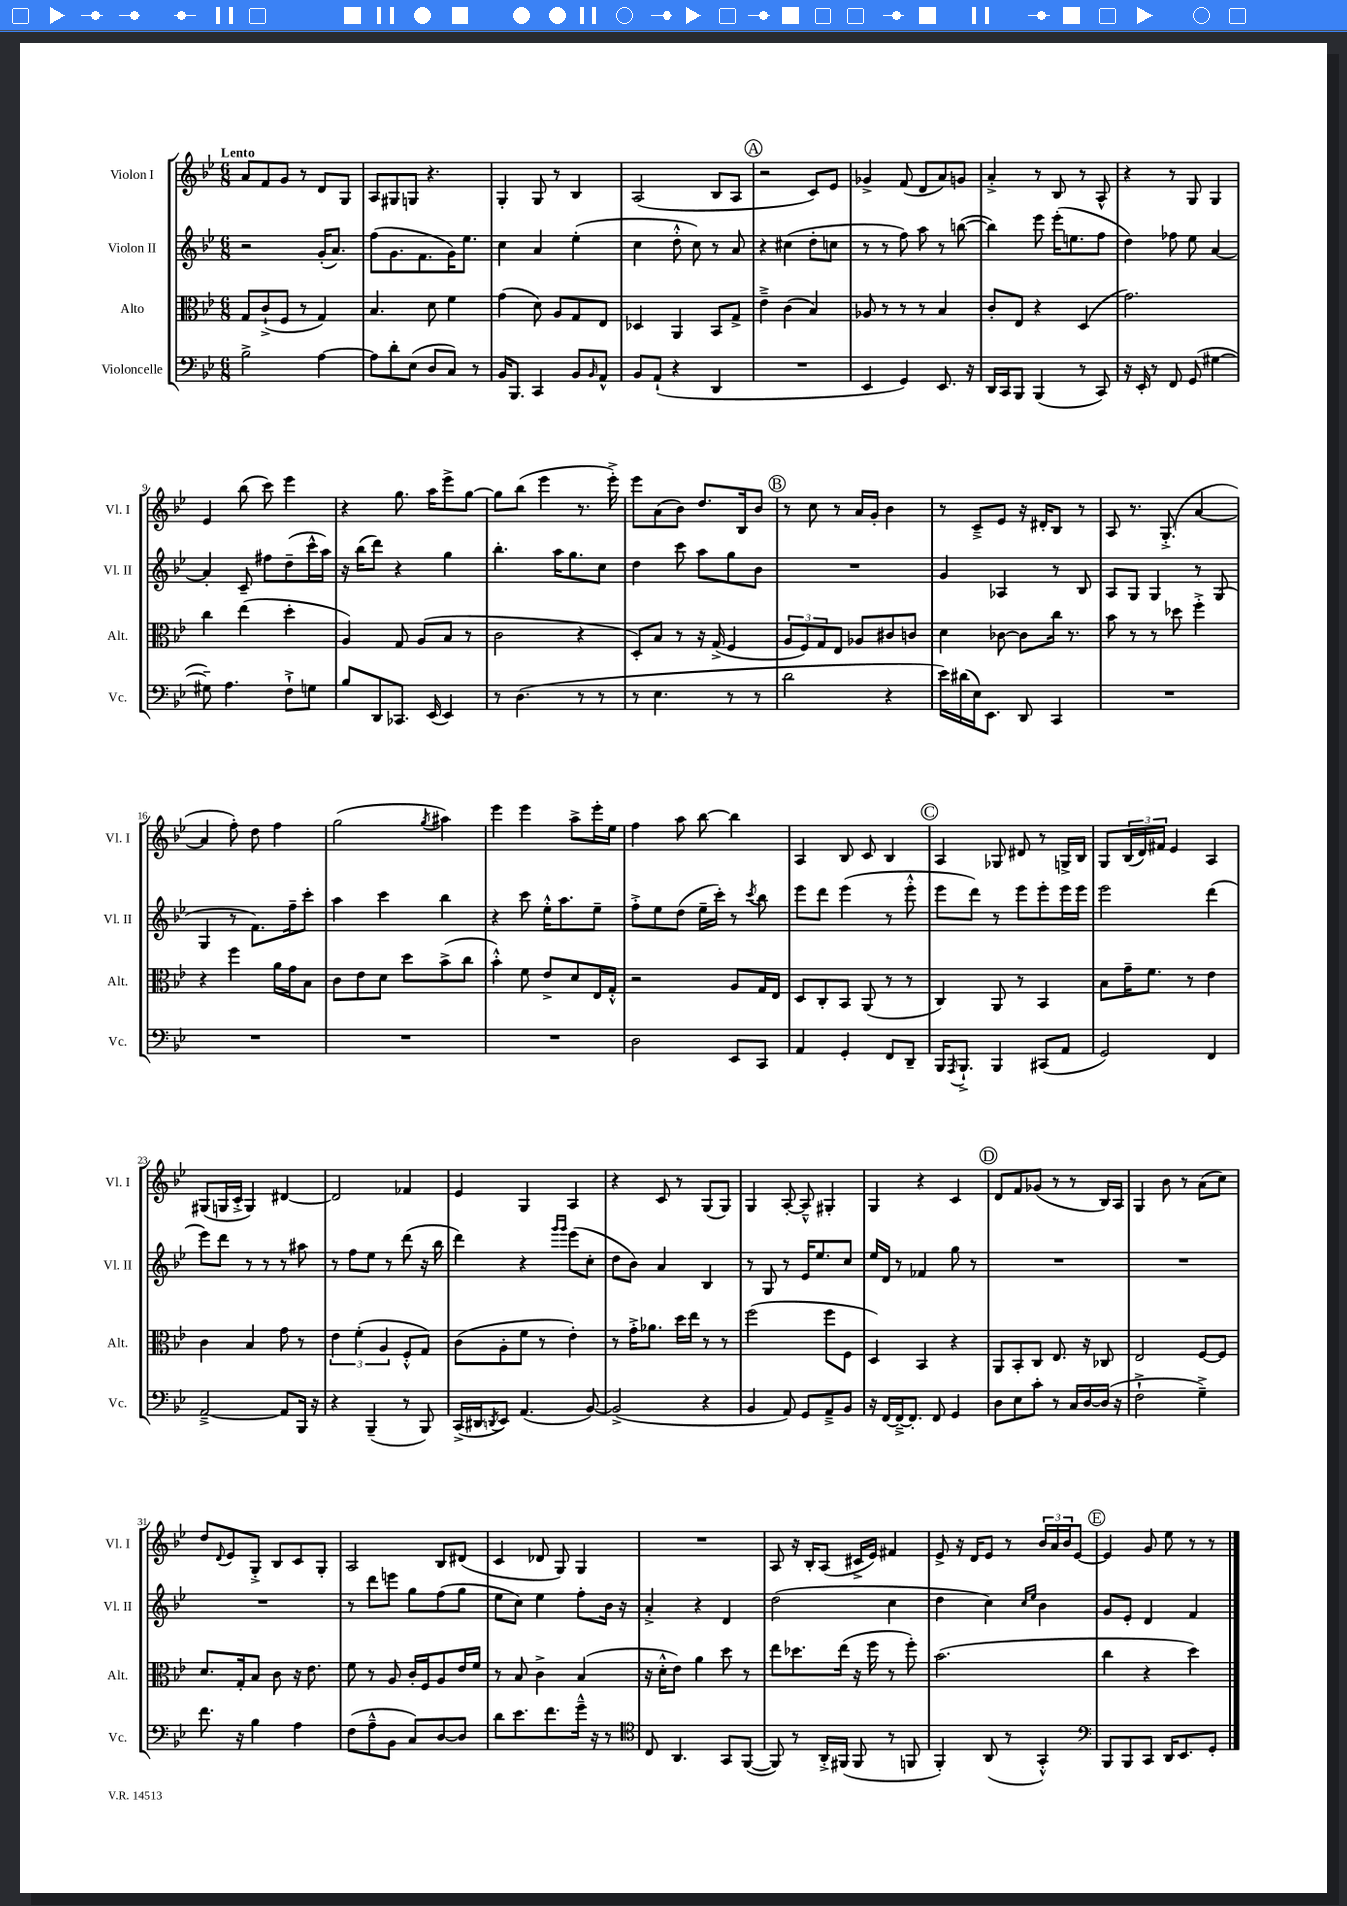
<<
\new StaffGroup <<
\new Staff = "s0" \with { instrumentName = "Violon I" shortInstrumentName = "Vl. I" } {
    \clef treble \key bes \major \numericTimeSignature \time 6/8 \tempo "Lento"
    a'8 f'8 g'8 r8 d'8 g8 |
    a8 gis8 g8 r4. |
    g4-. g8 r8 bes4 |
    a2( bes8 a8 |
    \mark \markup { \circle "A" } r2 c'8) ees'8 |
    ges'4-> f'8( d'8 a'8) g'8 |
    a'4-.-> r8 bes8 r8 a8-^ |
    r4 r8 g8 g4 |
    ees'4 bes''8( c'''8) ees'''4 |
    r4 g''8. a''16 ees'''8-> g''8~ |
    g''8 bes''8( ees'''4 r8. ees'''16-.->) |
    ees'''8 a'8( bes'8) d''8. bes16 bes'8 |
    \mark \markup { \circle "B" } r8 c''8 r8 a'16 g'16-. bes'4 |
    r8 c'8---> ees'8 r16 dis'16-. bes8 r8 |
    a8 r8. g8.-.->( a'4~ |
    a'4 f''8-.) d''8 f''4 |
    g''2( \acciaccatura { g''8 } ais''4) |
    ees'''4 ees'''4 a''8-> ees'''16-. ees''16 |
    f''4 a''8 bes''8~ bes''4 |
    a4 bes8 c'8 bes4 |
    \mark \markup { \circle "C" } a4 ges8 dis'8 r8 g16-> bes16 |
    g8 \tuplet 3/2 { bes16( d'16) fis'16 } ees'4 a4 |
    gis8( g16 c'16-.-> g4) dis'4~ |
    dis'2 fes'4 |
    ees'4 g4 a4 |
    r4 c'8 r8 g8( g8) |
    g4 a8~-. a8---^ gis4-. |
    g4 r4 c'4 |
    \mark \markup { \circle "D" } d'8 f'8 ges'8( r8 r8 bes16) a16 |
    g4 bes'8 r8 a'8( c''8) |
    d''8 \appoggiatura { d'8 } ees'8 g8-.-> bes8 c'8 g8-. |
    a2 bes8 dis'8( |
    c'4 des'8 g8) g4 |
    R2. |
    a8 r16 bes16-. a8( cis'16-> ees'16) fis'4 |
    ees'8-> r16 d'16 ees'8 r8 \tuplet 3/2 { bes'16 a'16 bes'16 } ees'8~ |
    \mark \markup { \circle "E" } ees'4 g'8 ees''8 r8 r8 \bar "|." |
}
\new Staff = "s1" \with { instrumentName = "Violon II" shortInstrumentName = "Vl. II" } {
    \clef treble \key bes \major \numericTimeSignature \time 6/8
    r2 g'16-.( a'8.) |
    f''8( g'8. f'8. g'16) ees''8. |
    c''4 a'4 ees''4-.( |
    c''4 d''8-.-^ c''8) r8 a'8 |
    \mark \markup { \circle "A" } r4 cis''4( d''8-. c''8 |
    r8 r8 f''8) a''8 r8 b''8~( |
    b''4) ees'''8 ees'''16-.( e''8. f''8 |
    d''4) fes''8 ees''8 a'4~ |
    a'4-. c'8-- fis''8 d''8--( c'''16-^ a''16) |
    r16 bes''16( d'''8) r4 g''4 |
    bes''4.-. a''16 g''8. c''8 |
    d''4 c'''8 a''8 g''8 bes'8 |
    \mark \markup { \circle "B" } R2. |
    g'4 aes4 r8 bes8 |
    a8 g8 g4 r8 g8( |
    g4 r8 f'8.) f''16-- c'''8-. |
    a''4 c'''4 bes''4 |
    r4 c'''8 ees''16-.-^ a''8. ees''8-- |
    f''8-.-> ees''8 d''8( ees''16-- c'''16-.) r8 \acciaccatura { c'''8 } bes''8 |
    ees'''8 d'''8 ees'''4( r8 ees'''8-.-^ |
    \mark \markup { \circle "C" } ees'''8 d'''8) r8 ees'''8 ees'''8-. ees'''16 ees'''16 |
    ees'''2 d'''4( |
    ees'''8) d'''8 r8 r8 r8 ais''8 |
    r8 f''8 ees''8 r8 d'''8( r16 bes''16 |
    d'''4) r4 \grace { g'''16 g'''16 } ees'''8( c''8-. |
    d''8 bes'8) a'4 bes4 |
    r8 g8 r8 ees'16 ees''8. c''8 |
    ees''16 d'16 r8 fes'4 g''8 r8 |
    \mark \markup { \circle "D" } R2. |
    R2. |
    R2. |
    r8 d'''8 e'''8 g''8 f''8( g''8 |
    ees''8 c''8) ees''4 f''8-. bes'16 r16 |
    a'4-.-> r4 d'4 |
    d''2( c''4 |
    d''4 c''4) \grace { c''16 ees''16 } bes'4 |
    \mark \markup { \circle "E" } g'8 ees'8-. d'4 f'4 \bar "|." |
}
\new Staff = "s2" \with { instrumentName = "Alto" shortInstrumentName = "Alt." } {
    \clef alto \key bes \major \numericTimeSignature \time 6/8
    g8 c'8-!->( f8 r8 g4) |
    bes4. d'8 f'4 |
    g'4( d'8) a8 g8 ees8 |
    des4 a,4 bes,8 g8-> |
    \mark \markup { \circle "A" } ees'4---> c'4( bes4) |
    aes8 r8 r8 r8 bes4 |
    c'8-. ees8 r4 d4( |
    g'2.) |
    c''4 ees''4( d''4-. |
    a4) g8 a8( bes8 r8 |
    c'2 r4 |
    d8-.) bes8 r8 r16 g16->( f4 |
    \mark \markup { \circle "B" } \tuplet 3/2 { a8 f8) g8 } ees8 aes8 cis'8 c'8 |
    d'4 ces'8~ ces'8 c''16 r8. |
    bes'8 r8 r8 des''8 f''4-.-> |
    r4 f''4 a'16 g'16 bes8 |
    c'8 ees'8 d'8 d''8 bes'8->( c''8 |
    bes'4-.-^) f'8 ees'8-> d'8 ees16 g16-.-^ |
    r2 a8 g16 ees16 |
    d8 c8-. bes,8 a,8( r8 r8 |
    \mark \markup { \circle "C" } c4) a,8 r8 bes,4 |
    bes8 g'16-- f'8. r8 ees'4 |
    c'4 bes4 g'8 r8 |
    \tuplet 3/2 { ees'4 f'4-.( a4 } f8-.-^ g8) |
    c'8( a8-. f'8 r8 ees'4-.) |
    r8 g'16-.-> aes'8. d''16 ees''16 r8 r8 |
    f''2( f''8 f8 |
    d4) bes,4 r4 |
    \mark \markup { \circle "D" } a,8 bes,8-. c8 ees8. r16 ces8 |
    ees2 f8~ f8 |
    d'8. g16-. bes8 c'8 r16 ees'8. |
    f'8 r8 a8 c'16-. f16 a8 ees'16 f'16 |
    r8 bes8 c'4-> bes4( |
    r16 d'16-.-^ ees'8) a'4 d''8 r8 |
    ees''8 des''8. ees''16( r16 f''16 r8 f''8-.) |
    bes'2.( |
    \mark \markup { \circle "E" } c''4 r4 d''4) \bar "|." |
}
\new Staff = "s3" \with { instrumentName = "Violoncelle" shortInstrumentName = "Vc." } {
    \clef bass \key bes \major \numericTimeSignature \time 6/8
    bes2-> a4~ |
    a8 d'8-. ees8( d8 c8) r8 |
    bes,16 bes,,8. c,4 bes,8 \grace { bes,16 } a,8-^ |
    bes,8 a,8-!( r4 d,4 |
    \mark \markup { \circle "A" } R2. |
    ees,4 g,4) ees,8. r16 |
    d,16 c,16 bes,,8 bes,,4( r8 c,8) |
    r16 ees,16-. r8 f,8 g,8( gis4~ |
    gis8--) a4. f8-!-> g8 |
    bes8 d,8 ces,8. ees,16( ees,4) |
    r8 d4.( r8 r8 |
    r8 ees4. r8 r8 |
    \mark \markup { \circle "B" } d'2 r4 |
    ees'16) dis'16( ees16) ees,8. d,8 c,4 |
    R2. |
    R2. |
    R2. |
    R2. |
    d2 ees,8 c,8 |
    a,4 g,4-. f,8 d,8-- |
    \mark \markup { \circle "C" } bes,,16 \acciaccatura { a,,8 } bes,,8.-!-> bes,,4 cis,8( a,8 |
    g,2) f,4 |
    a,2~---> a,8 bes,,16 r16 |
    r4 bes,,4--( r8 bes,,8) |
    c,16->( dis,16 \acciaccatura { d,8 } ees,8) a,4.( bes,8~) |
    bes,2->( r4 |
    bes,4 a,8) g,8 a,8---> bes,8 |
    r16 f,16~ f,16~---> f,8.-. f,8 g,4 |
    \mark \markup { \circle "D" } d8 ees8 c'8-. r8 c16 d16~ d16( r16 |
    f2-!-> g4--->) |
    f'8. r16 bes4 a4 |
    f8( a8---^ bes,8 c8) d8~ d8 |
    d'8 ees'8. f'8. g'16---^ r16 r8 |
    \clef tenor c8 a,4. g,8 f,8~( |
    f,8) r8 a,16-.-> fis,16( fis,8 r8 f,8 |
    f,4-.) a,8( r8 g,4-.-^) |
    \mark \markup { \circle "E" } \clef bass bes,,8 bes,,8 c,8 d,16 ees,8. g,8-. \bar "|." |
}
>>
>>
